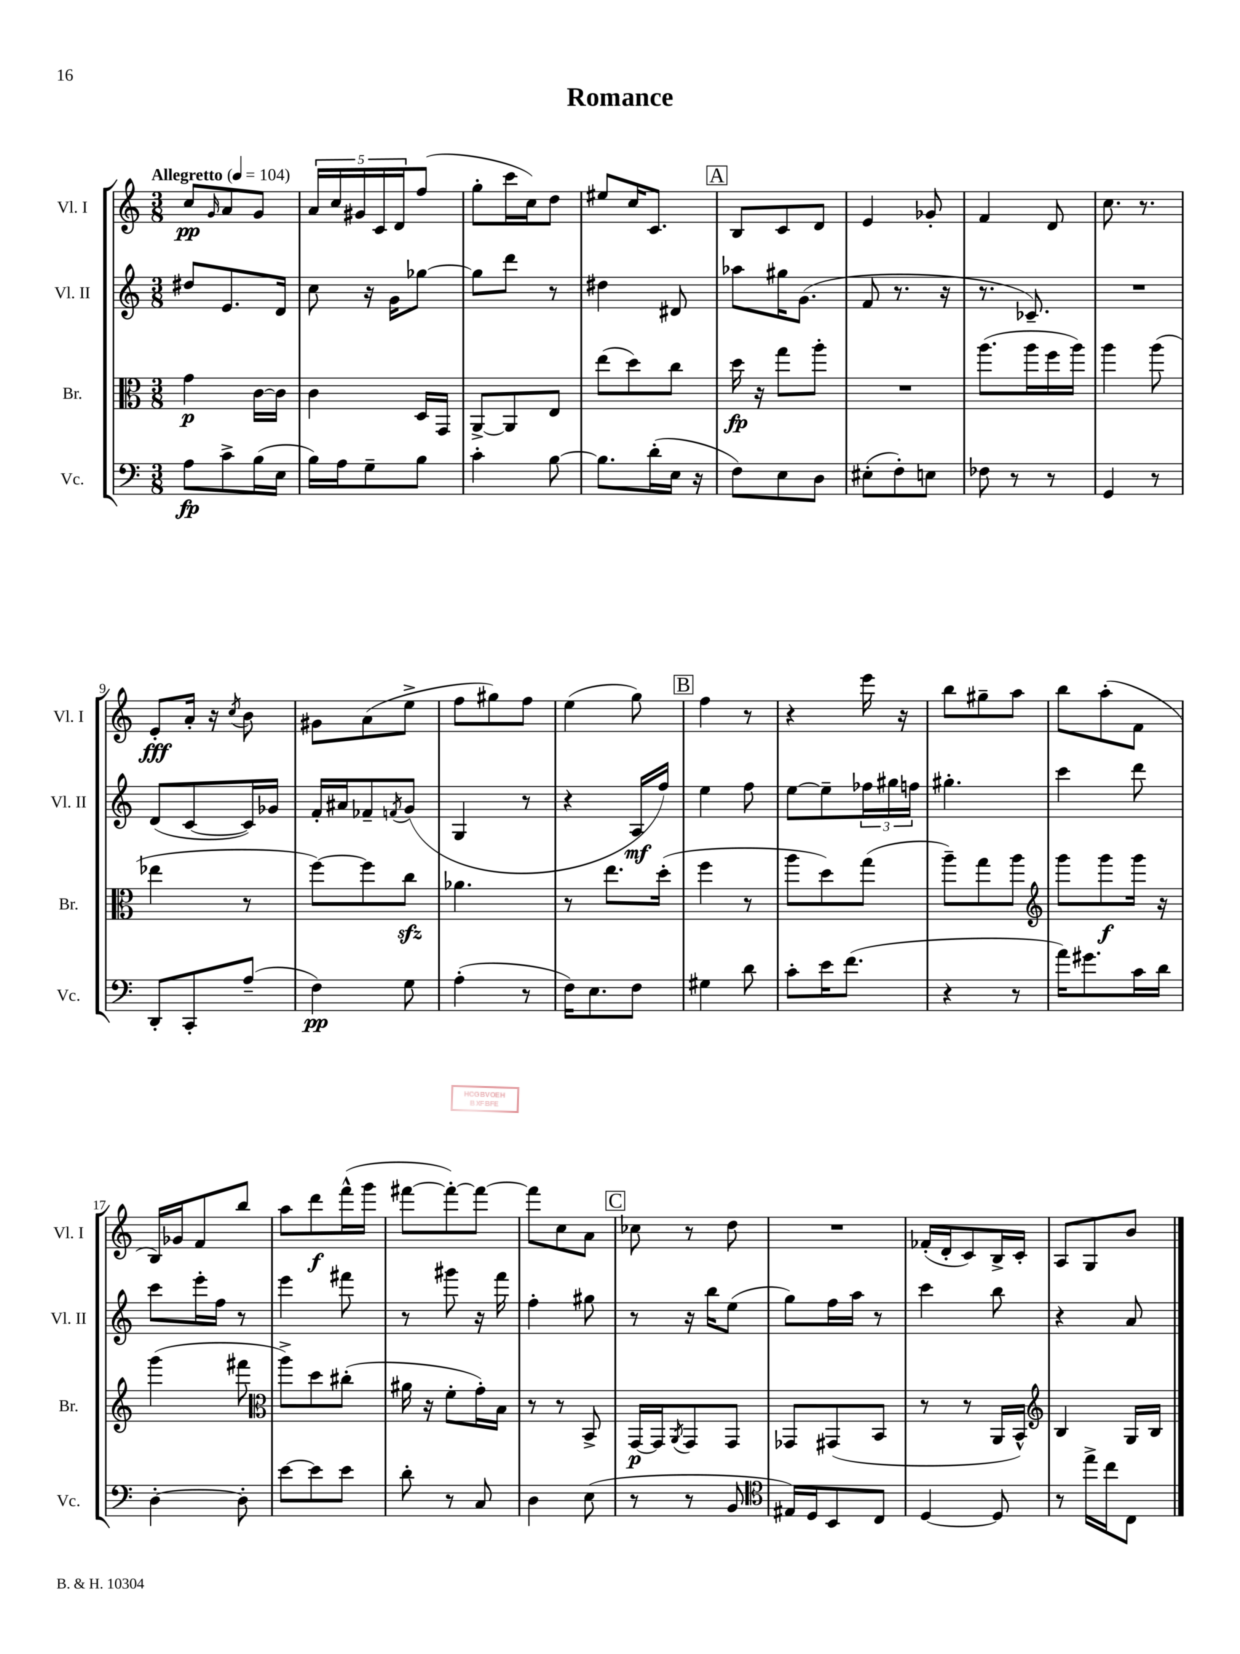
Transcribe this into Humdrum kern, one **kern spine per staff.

**kern	**kern	**kern	**kern
*staff4	*staff3	*staff2	*staff1
*clefF4	*clefC3	*clefG2	*clefG2
*k[]	*k[]	*k[]	*k[]
*M3/8	*M3/8	*M3/8	*M3/8
*MM104	*MM104	*MM104	*MM104
8A	4g	8dd#	8cc
.	.	.	16qqg
8c^	.	8.e	8a
(16B	[16c	.	8g
16E	16c]	16d	.
=	=	=	=
16B)	4c	8cc	20a
.	.	.	20cc
16A	.	.	.
.	.	.	20g#
8G~	.	16r	.
.	.	.	20c
.	.	16g	.
.	.	.	20d
8B	16D	[8gg-	(8ff
.	16GG	.	.
=	=	=	=
4c'	[8AA^	8gg-]	8gg'
.	8AA]	8ddd	16ccc
.	.	.	16cc)
[8B	8E	8r	8dd
=	=	=	=
8.B]	(8ee	4dd#	8ee#
.	8dd)	.	16cc
(16d'	.	.	8.c
16E	8cc	8d#	.
16r	.	.	.
=	=	=	=
8F)	16dd	8aa-	8B
.	16r	.	.
8E	8gg	16gg#	8c
.	.	(8.g	.
8D	8aa'	.	8d
=	=	=	=
(8E#'	4.r	8f	4e
8F')	.	8.r	.
8E	.	.	8g-'
.	.	16r	.
=	=	=	=
8F-	(8.aa	8.r	4f
8r	.	.	.
.	16aa	8.c-~)	.
8r	16ff	.	8d
.	16aa)	.	.
=	=	=	=
4GG	4aa	4.r	8.cc
.	.	.	8.r
8r	(8aa	.	.
=	=	=	=
8DD'	4ee-	(8d	8e'
8CC'	.	[8c	16a'
.	.	.	16r
.	.	.	8qcc
(8A~	8r	16c])	8b
.	.	16g-	.
=	=	=	=
4F)	[8ff)	16f'	8g#
.	.	16a#	.
.	8ff]	8f-~	(8a
.	.	8qf	.
8G	8cc	(8g	8ee^
=	=	=	=
(4A'	4.a-	4G	8ff
.	.	.	8gg#)
8r	.	8r	8ff
=	=	=	=
16F)	8r	4r	(4ee
8.E	.	.	.
.	8.ee	.	.
8F	.	16A	8gg)
.	(16dd'	16ff)	.
=	=	=	=
4G#	4ff	4ee	4ff
8d	8r	8ff	8r
=	=	=	=
8c'	8aa	[8ee	4r
16e	8dd)	8ee~]	.
(8.f	.	.	.
.	(8gg	24ff-	16eee
.	.	24gg#	.
.	.	.	16r
.	.	24ff	.
=	=	=	=
4r	8aa~)	4.gg#'	8bb
.	8gg	.	8gg#~
8r	8aa	.	8aa
=	=	=	=
*	*clefG2	*	*
16a)	8ggg	4ccc	8bb
8.g#	.	.	.
.	8ggg	.	(8aa'
16c	16ggg	8ddd	8f
16d	16r	.	.
=	=	=	=
[4D'	(4ggg	8ccc	16B)
.	.	.	16g-
.	.	16eee'	8f
.	.	16ff	.
8D']	8fff#	8r	8bb
=	=	=	=
*	*clefC3	*	*
[8e	8aa^)	4eee	8aa
8e]	8dd	.	8ddd
8e	(8cc#'	8fff#	(16fff^^
.	.	.	16ggg
=	=	=	=
8d'	16a#	8r	[8fff#
.	16r	.	.
8r	8f'	8ggg#	8fff#'_)
8C	16g')	16r	8fff#_
.	16B	16fff	.
=	=	=	=
4D	8r	4ff'	8fff#]
.	8r	.	8cc
(8E	8BB^	8gg#	8a
=	=	=	=
8r	[16GG	8r	8cc-
.	16GG]	.	.
.	8qAA	.	.
8r	8GG	16r	8r
.	.	16bb	.
8BB	8GG	(8ee	8dd
=	=	=	=
*clefC4	*	*	*
16E#)	8GG-	8gg)	4.r
16D	.	.	.
8BB	(8GG#	16ff	.
.	.	16aa	.
8C	8BB	8r	.
=	=	=	=
[4D	8r	4ccc	(16f-'
.	.	.	16d'
.	8r	.	8c)
8D]	16AA	8bb	16B^
.	16BB^^)	.	16c'
=	=	=	=
*	*clefG2	*	*
8r	4B	4r	8A
16ee^	.	.	8G
16cc	.	.	.
8C	16G	8a	8b
.	16B	.	.
==	==	==	==
*-	*-	*-	*-
